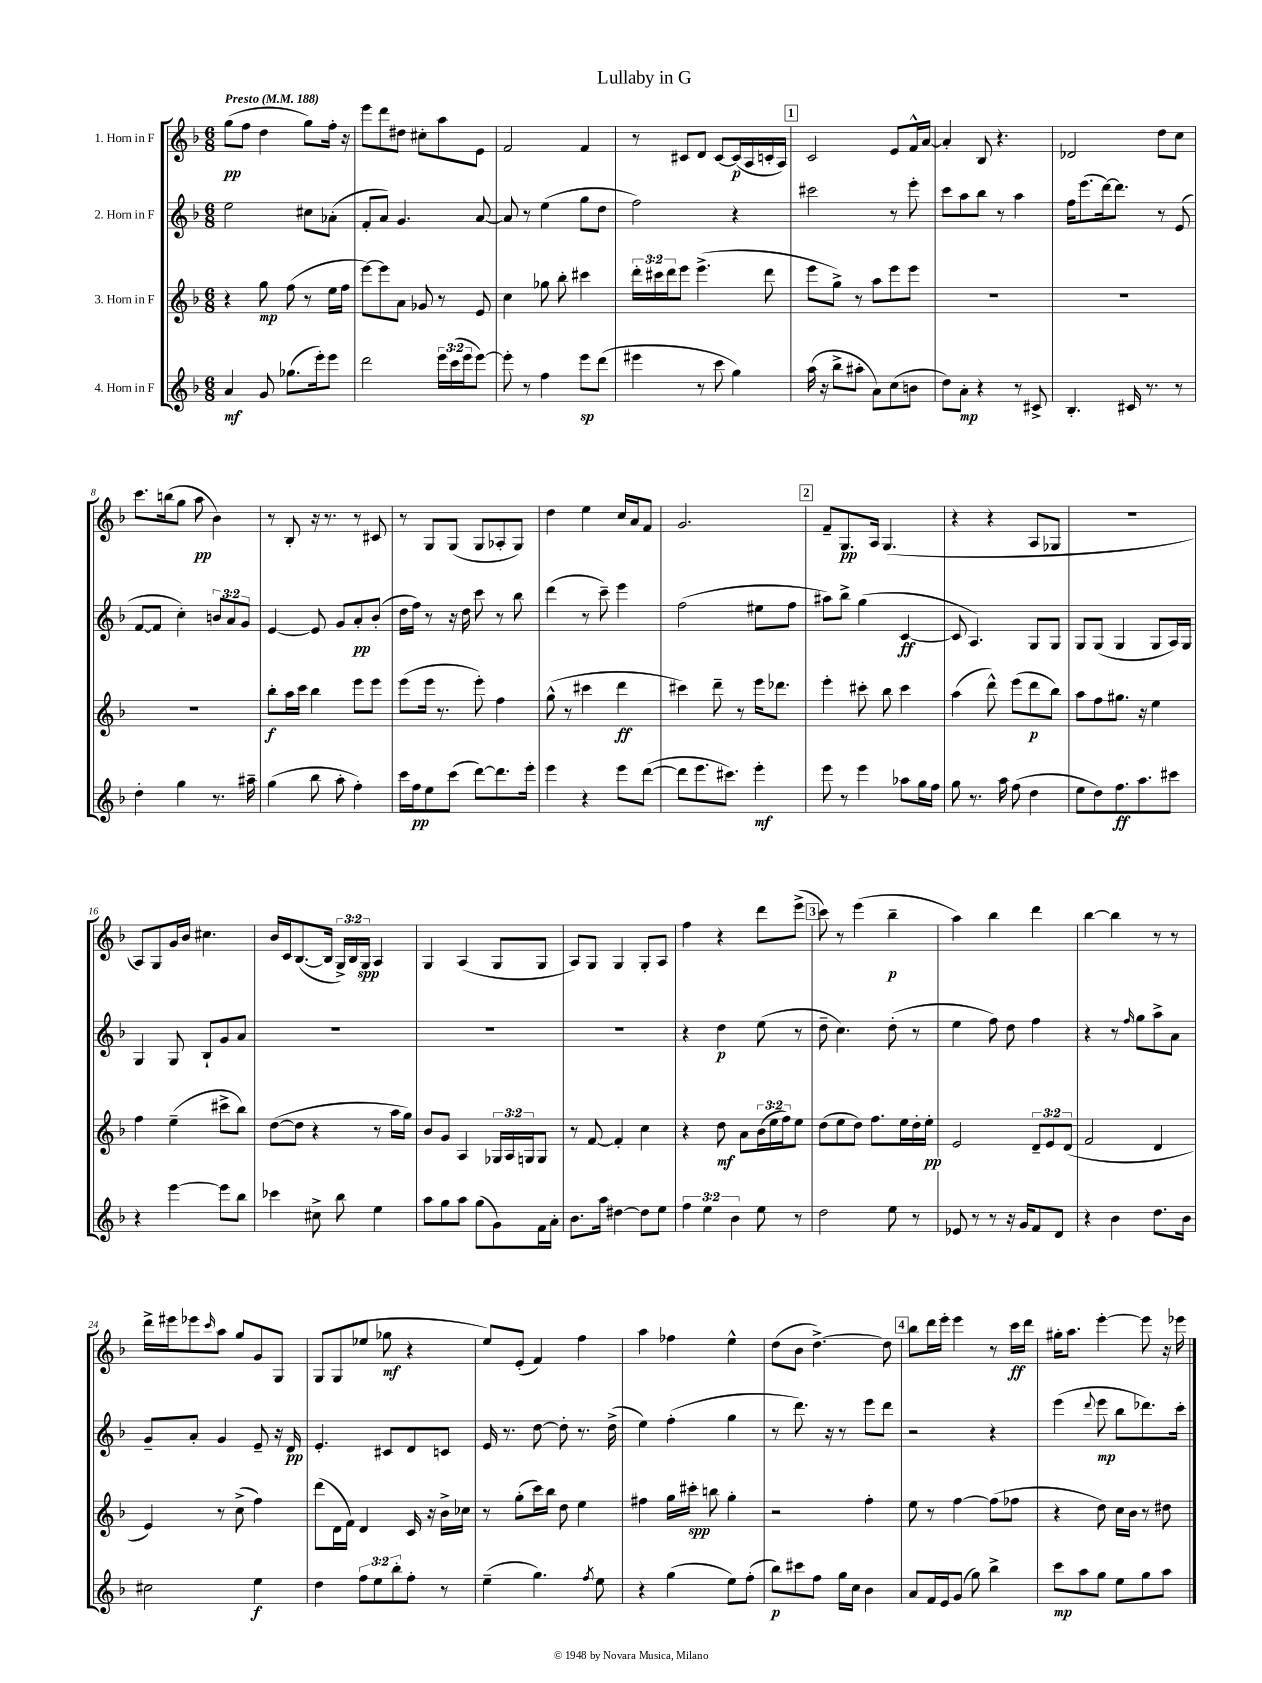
\header { title = "Lullaby in G" }
<<
\new StaffGroup <<
\new Staff = "s0" \with { instrumentName = "1. Horn in F" } {
    \clef treble \key f \major \numericTimeSignature \time 6/8 \override Staff.TupletNumber.text = #tuplet-number::calc-fraction-text \tempo "Presto" 4 = 188
    g''8\pp( f''8 d''4 g''8) f''16-. r16 |
    e'''8 d'''8 dis''8 cis''8-. a''8 e'8 |
    f'2 f'4 |
    r8 cis'8 d'8 cis'8~ cis'16\p( a16 c'16-. a16) |
    \mark \markup { \box "1" } c'2 e'8 f'16-^ a'16~ |
    a'4-. bes8 r4. |
    des'2 d''8 c''8 |
    c'''8. b''16( g''8 a''8\pp bes'4) |
    r8 bes8-. r16 r8. r8 cis'8 |
    r8 g8 g8( g8 aes8-. g8) |
    d''4 e''4 c''16 a'16 f'8 |
    g'2. |
    \mark \markup { \box "2" } f'8-- g8.\pp a16 g4.( |
    r4 r4 a8 ges8 |
    R2. |
    a8) g8 g'16 bes'16 cis''4. |
    bes'16 c'16 bes8.~( bes16 \tuplet 3/2 { g16->) bes16 g16\spp } a4 |
    g4 a4( g8 g8 |
    a8) g8 g4 g8-. a8 |
    f''4 r4 d'''8 e'''8->( |
    \mark \markup { \box "3" } c'''8) r8 e'''4( bes''4--\p |
    a''4) bes''4 d'''4 |
    bes''4~ bes''4 r8 r8 |
    d'''16-> eis'''16 ees'''8 \grace { c'''16 } a''8 g''8 g'8 g8 |
    g8 g8( ees''8 ges''8\mf r4 |
    e''8) e'8-.( f'4) f''4 |
    a''4 fes''4 e''4-^ |
    d''8( bes'8 d''4.~->) d''8 |
    \mark \markup { \box "4" } bes''8 d'''16 e'''16-. e'''4 r8 c'''16\ff d'''16 |
    gis''16-. a''8. e'''4~-. e'''8 r16 ees'''16 \bar "|." |
}
\new Staff = "s1" \with { instrumentName = "2. Horn in F" } {
    \clef treble \key f \major \numericTimeSignature \time 6/8 \override Staff.TupletNumber.text = #tuplet-number::calc-fraction-text
    e''2 cis''8 aes'8-.( |
    f'8-. a'8) g'4. a'8~ |
    a'8 r8 e''4( g''8 d''8 |
    f''2) r4 |
    \mark \markup { \box "1" } cis'''2 r8 e'''8-. |
    c'''8 a''8 bes''8 r8 a''4 |
    f''16 e'''8.( d'''16~) d'''8. r8 e'8( |
    f'8~ f'8 c''4-.) \tuplet 3/2 { b'8 a'8 g'8 } |
    e'4~ e'8 g'8 a'8-.\pp bes'8-.( |
    d''16 f''16) r8 r16 d''16 c'''8 r8 bes''8 |
    d'''4( r8 c'''8--) e'''4 |
    f''2( eis''8 f''8 |
    \mark \markup { \box "2" } ais''8) bes''8-> g''4( c'4~\ff |
    c'8 a4.) g8 g8 |
    g8 g8( g4 g8 a16) g16 |
    g4 g8 bes8-! g'8 a'8 |
    R2. |
    R2. |
    R2. |
    r4 d''4\p e''8( r8 |
    \mark \markup { \box "3" } d''8-- c''4.) d''8-.( r8 |
    e''4 f''8) d''8 f''4 |
    r4 r8 \grace { f''16 } g''8 a''8-> a'8 |
    g'8-- a'8-. g'4 e'8-- r16 d'16\pp |
    e'4.-. cis'8 d'8 c'8 |
    e'16 r8. d''8~ d''8-. r8. d''16->( |
    e''4) f''4-.( g''4 |
    r8 d'''8.) r16 r8 e'''8 d'''8 |
    \mark \markup { \box "4" } r2 r4 |
    e'''4( \appoggiatura { d'''8 } e'''8\mp bes''8 des'''8.) c'''16-. \bar "|." |
}
\new Staff = "s2" \with { instrumentName = "3. Horn in F" } {
    \clef treble \key f \major \numericTimeSignature \time 6/8 \override Staff.TupletNumber.text = #tuplet-number::calc-fraction-text
    r4 g''8\mp f''8( r8 e''16 f''16 |
    e'''8~) e'''8 a'8 ges'8 r8 e'8 |
    c''4 ges''8 bes''8-. cis'''4 |
    \tuplet 3/2 { d'''16-. cis'''16 d'''16 } e'''8 e'''4.->( d'''8 |
    \mark \markup { \box "1" } e'''8 g''8->) r8 a''8 e'''8 e'''8 |
    R2. |
    R2. |
    R2. |
    bes''8-.\f a''16 c'''16 bes''4 e'''8 e'''8 |
    e'''8( e'''16 r8. e'''8-.) f''4 |
    g''8-^( r8 cis'''4 d'''4\ff |
    cis'''4) d'''8-- r8 e'''16 des'''8. |
    \mark \markup { \box "2" } e'''4-. cis'''8-. bes''8 cis'''4 |
    a''4( d'''8-^) e'''8( d'''8\p bes''8) |
    a''8 f''8 gis''8. r16 e''4 |
    f''4 e''4--( cis'''8-> bes''8) |
    d''8~( d''8 r4 r8 a''16 g''16) |
    bes'8 g'8 a4 \tuplet 3/2 { ges16 a16 g16 } g8 |
    r8 f'8~ f'4-. c''4 |
    r4 d''8\mf a'8 \tuplet 3/2 { bes'16( e''16 f''16) } e''8 |
    \mark \markup { \box "3" } d''8( e''8 d''8) f''8. e''16 d''16-. e''16-.\pp |
    e'2 \tuplet 3/2 { d'8-- e'8 d'8( } |
    f'2 d'4 |
    e'4) r8 c''8->( f''4) |
    d'''8( d'16 f'16) d'4 c'16 r16 bes'16-> ces''16 |
    r8 g''8-.( c'''16) bes''16 d''8 e''4 |
    fis''4 g''16 cis'''16-.\spp b''8 g''4-. |
    r2 f''4-. |
    \mark \markup { \box "4" } e''8 r8 f''4~ f''8( fes''8 |
    r4 d''8) c''16 bes'16 r8 dis''8 \bar "|." |
}
\new Staff = "s3" \with { instrumentName = "4. Horn in F" } {
    \clef treble \key f \major \numericTimeSignature \time 6/8 \override Staff.TupletNumber.text = #tuplet-number::calc-fraction-text
    a'4\mf g'8 ges''8.( e'''16-.) e'''8 |
    d'''2 \tuplet 3/2 { e'''16 c'''16( e'''16 } e'''8~) |
    e'''8-. r8 f''4 e'''8\sp d'''8( |
    eis'''4 r8 c'''8 g''4) |
    \mark \markup { \box "1" } a''16( r16 bes''8-> ais''8-. a'8) c''8( b'8 |
    d''8) a'8-.\mp r4 r8 cis'8-> |
    bes4.-. cis'16 r8. r8 |
    d''4-. g''4 r8. ais''16-- |
    g''4( bes''8 a''8-. f''4-.) |
    c'''16 f''16\pp e''8 c'''8( d'''8~) d'''8. e'''16-. |
    e'''4 r4 e'''8 d'''8~( |
    d'''8 e'''8. cis'''8.) e'''4-.\mf |
    \mark \markup { \box "2" } e'''8 r8 e'''4 aes''8 g''16 f''16 |
    g''8 r8. a''16 f''8( d''4 |
    e''8 d''8) f''8.\ff a''8. cis'''8 |
    r4 e'''4~ e'''8 bes''8 |
    ces'''4 cis''8-> bes''8 e''4 |
    a''8 g''8 a''8 g''8( g'8) f'16 a'16-. |
    bes'8. a''16 dis''4~ dis''8 e''8 |
    \tuplet 3/2 { f''4 e''4 bes'4 } e''8 r8 |
    \mark \markup { \box "3" } d''2 e''8 r8 |
    ees'8 r8 r8 r16 g'16 f'8 d'8 |
    r4 bes'4 d''8. bes'16 |
    cis''2 e''4\f |
    d''4 \tuplet 3/2 { f''8 e''8 bes''8-. } f''8-. r8 |
    e''4--( g''4.) \acciaccatura { f''8 } e''8 |
    r4 g''4( e''8) f''8-.( |
    bes''8\p) cis'''8 f''8 g''16 c''16 bes'4 |
    \mark \markup { \box "4" } a'8 f'16 e'16 g'8( g''8) bes''4-> |
    c'''8\mp a''8 g''8 e''8 g''8 a''8 \bar "|." |
}
>>
>>
